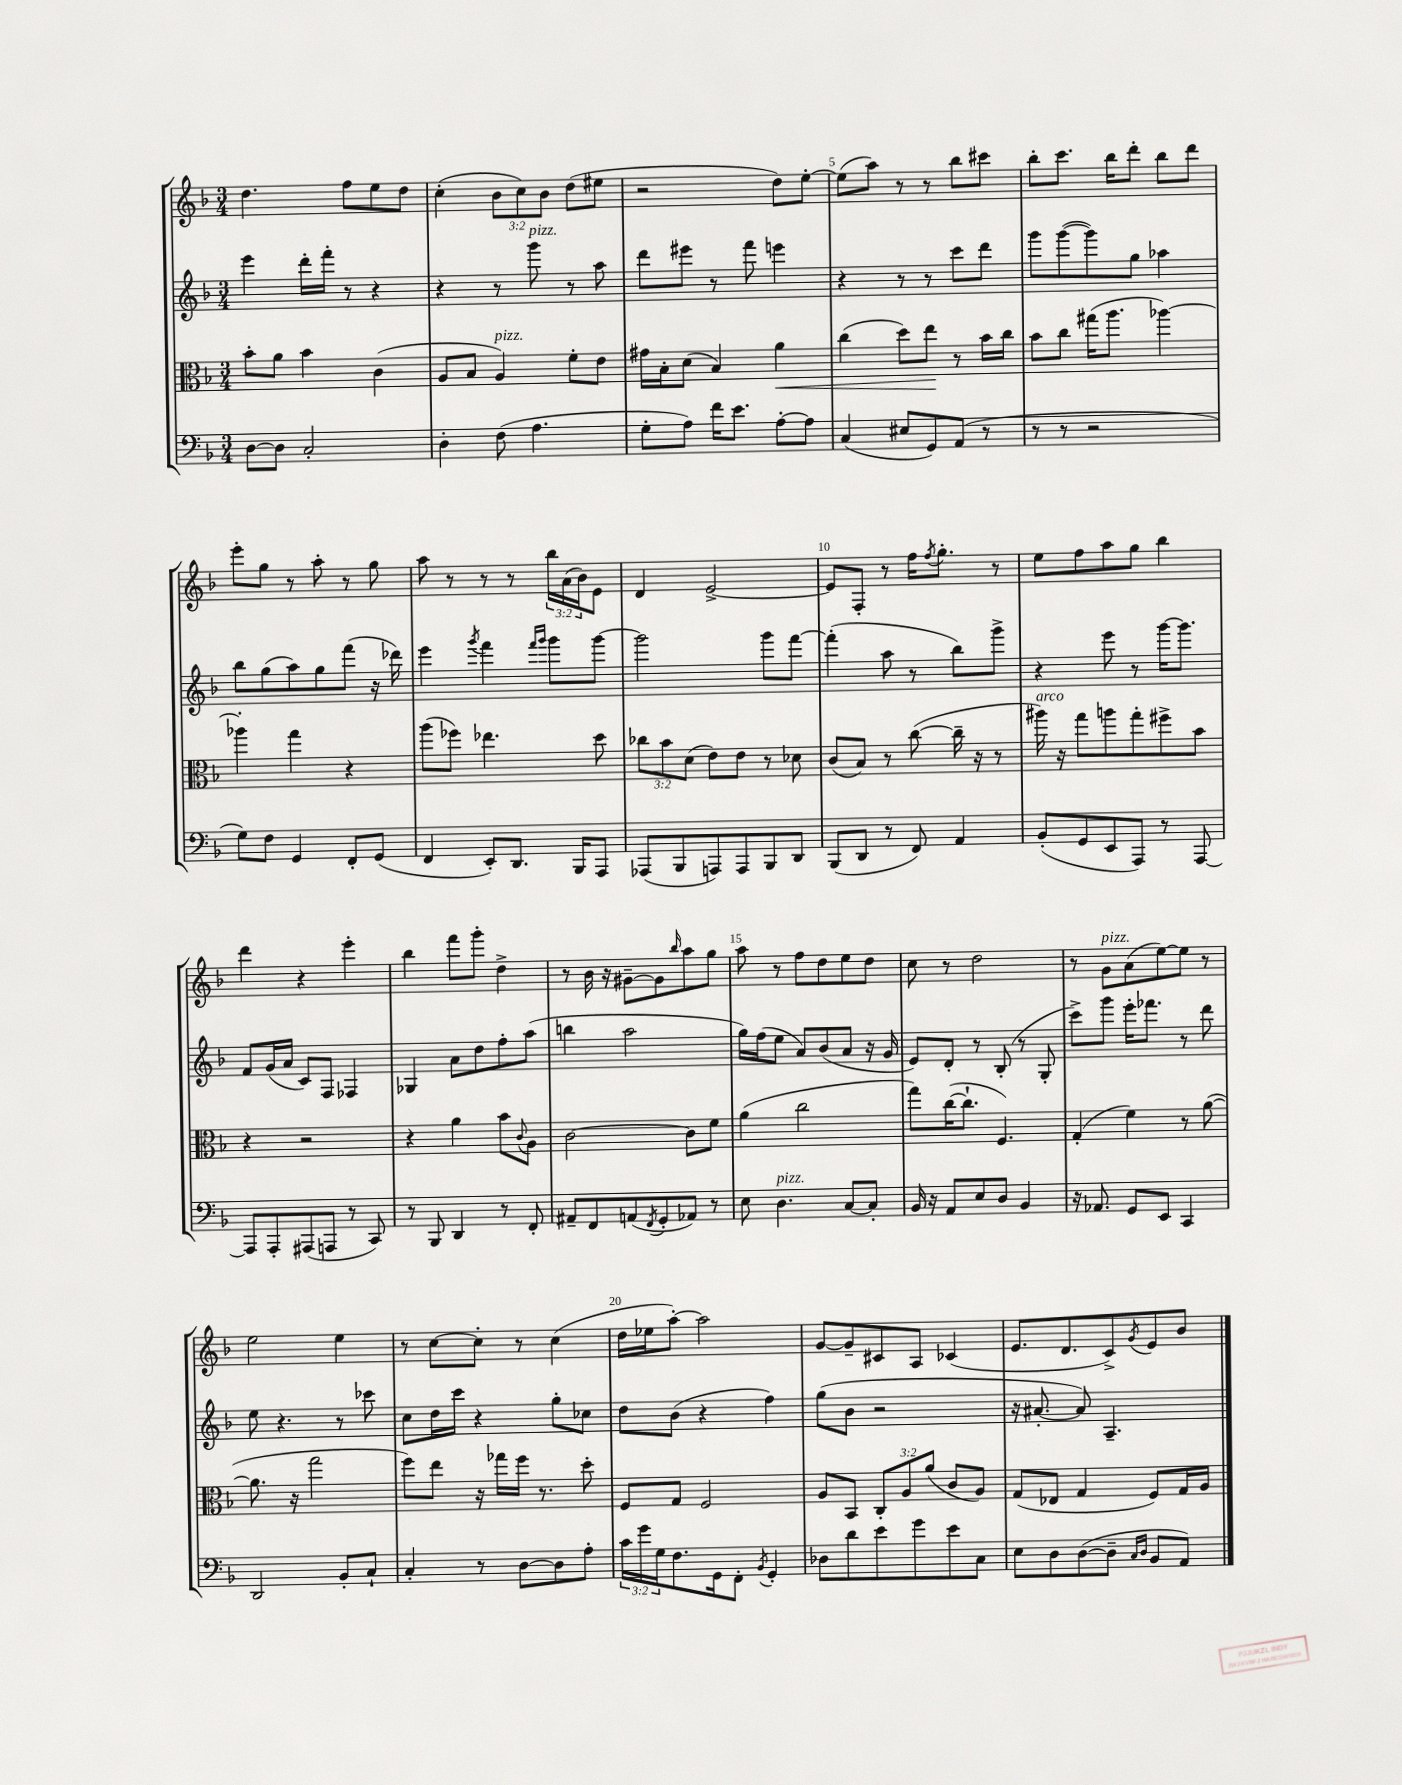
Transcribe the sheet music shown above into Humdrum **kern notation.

**kern	**kern	**dynam	**kern	**kern
*part4	*part3	*part3	*part2	*part1
*staff4	*staff3	*staff3	*staff2	*staff1
*clefF4	*clefC3	*	*clefG2	*clefG2
*k[b-]	*k[b-]	*	*k[b-]	*k[b-]
*M3/4	*M3/4	*	*M3/4	*M3/4
=2	=2	=2	=2	=2
[8D\L	8b-'\L	.	4eee\	4.dd\
8D\J]	8a\J	.	.	.
2C'/	4b-\	.	16ddd'\LL	.
.	.	.	16fff'\JJ	.
.	.	.	8r	8ff\L
.	(4c\	.	4r	8ee\
.	.	.	.	8dd\J
=3	=3	=3	=3	=3
4D'\	8A/L	.	4r	(4cc'\
.	8B-/J	.	.	.
!	!LO:TX:a:i:t=pizz.	!	!	!
(8F\	4A/)	.	8r	12b-\L
.	.	.	.	12cc\)
!	!	!	!LO:TX:a:i:t=pizz.	!
4.A\	.	.	8ggg\	.
.	.	.	.	12b-\J
.	8f'\L	.	8r	(8dd\L
.	8e\J	.	8aa\	8ee#X\J
=4	=4	=4	=4	=4
8G'\L	16g#X\LL	.	8ddd\L	2r
.	16B-'\J	.	.	.
8A\J)	(8d\J	.	8eee#X\J	.
16f\KL	4B-/)	.	8r	.
8.e\J	.	.	.	.
.	.	.	8fff\	.
!	!	!LO:HP:b	!	!
[8A'\L	4a\	<	4eeen\	8dd\L)
8A\J]	.	.	.	[8ee'\J
=5	=5	=5	=5	=5
(4C/	(4cc\	.	4r	(8ee\L]
.	.	.	.	8aa\J)
8E#X/L	8dd\L)	.	8r	8r
8GG/)	8ee\J	.	8r	8r
(8AA/J	8r	[	8ccc\L	8bb-\L
8r	16b-\LL	.	8ddd\J	8ccc#X\J
.	16cc\JJ	.	.	.
=6	=6	=6	=6	=6
8r	8b-\L	.	8ggg\L	8bb-'\L
8r	8cc\J	.	([8ggg\	8.ccc\J
2r	(16gg#X\KL	.	8ggg\])	.
.	8.aa\J	.	.	16bb-\KL
.	.	.	8gg\J	8ddd'\J
.	[4aa-X\)	.	4aa-X\	8bb-\L
.	.	.	.	8ddd\J
!!LO:LB:g=z
=7	=7	=7	=7	=7
8G\L)	4aa-X'\]	.	8bb-\L	8eee'\L
8F\J	.	.	(8gg\	8gg\J
4GG/	4gg\	.	8aa\)	8r
.	.	.	8gg\	8aa'\
8FF'/L	4r	.	(8fff\J	8r
(8GG/J	.	.	16r	8gg\
.	.	.	16ddd-X\)	.
=8	=8	=8	=8	=8
4FF/	(8aa\L	.	4eee\	8aa\
.	8ff-X\J)	.	.	8r
.	.	.	8qggg/	.
8EE'/L)	4.ee-X\	.	4fff\	8r
8.DD/J	.	.	.	8r
.	.	.	16qqfff/LL	.
.	.	.	16qqggg/JJ	.
.	.	.	8ggg\L	24bb-\LL
.	.	.	.	(24a\
16BBB-/KL	.	.	.	.
.	.	.	.	24b-\J)
8AAA/J	8dd\	.	[8ggg\J	8e\J
=9	=9	=9	=9	=9
(8AAA-X/L	12cc-X\L	.	2ggg\]	4d/
.	12b-\	.	.	.
8BBB-/	.	.	.	.
.	(12d\J	.	.	.
8AAAn/)	8e\L)	.	.	[2e^/
8AAA/	8e\J	.	.	.
8BBB-/	8r	.	8ggg\L	.
8DD/J	8d-X\	.	[8fff\J	.
=10	=10	=10	=10	=10
(8BBB-/L	(8c/L	.	(4fff'\]	8e/L]
8DD/J	8B-/J)	.	.	8F'/J
8r	8r	.	8aa\	8r
8FF/)	([8cc\	.	8r	16ff\KL
.	.	.	.	8qff/
.	.	.	.	8.gg'\J
4AA/	16cc~\]	.	8bb-\L)	.
.	16r	.	.	.
.	8r	.	8ggg^\J	8r
=11	=11	=11	=11	=11
!	!LO:TX:a:i:t=arco	!	!	!
(8BB-'/L	16aa#X\)	.	4r	8ee\L
.	16r	.	.	.
8GG/	8gg\L	.	.	8ff\
8EE/	8aan\	.	8eee\	8aa\
8AAA/J)	8gg'\	.	8r	8gg\J
8r	8ff#X^\	.	[16ggg\KL	4bb-\
.	.	.	8.ggg\J]	.
[8AAA/	8b-\J	.	.	.
!!LO:LB:g=z
=12	=12	=12	=12	=12
8AAA/L]	4r	.	8f/L	4ddd\
8AAA'/	.	.	(16g/L	.
.	.	.	16a/JJ	.
(8AAA#X/	2r	.	8c/L)	4r
8AAAn/J	.	.	8F/J	.
8r	.	.	4F-X/	4eee'\
8CC/)	.	.	.	.
=13	=13	=13	=13	=13
8r	4r	.	4G-X/	4bb-\
8BBB-/	.	.	.	.
4DD/	4a\	.	8a\L	8fff\L
.	.	.	8dd\	8ggg'\J
8r	8b-\L	.	8ff'\	4dd^\
.	8qqc/	.	.	.
8FF'/	8A\J	.	(8aa\J	.
=14	=14	=14	=14	=14
8AA#X~/L	[2c\	.	4bbn\	8r
8FF/	.	.	.	16b-\
.	.	.	.	16r
(8AAn/	.	.	2aa\	[8g#X~\L
8qFF/	.	.	.	.
8GG'/	.	.	.	8g#\]
.	.	.	.	16qqbb-/
8AA-X/J)	8c\L]	.	.	8aa\
8r	8f\J	.	.	8gg\J
=15	=15	=15	=15	=15
8E\	(4a\	.	16gg\LL)	8aa\
.	.	.	(16ff\J	.
!LO:TX:a:i:t=pizz.	!	!	!	!
4.D\	.	.	8ee\J	8r
.	2cc\	.	8a/L)	8ff\L
.	.	.	(8b-/	8dd\
[8C/L	.	.	8a/J	8ee\
8C'/J]	.	.	16r	8dd\J
.	.	.	16g/	.
=16	=16	=16	=16	=16
16BB-/	8gg\L)	.	8e/L)	8cc\
16r	.	.	.	.
8AA/L	([16cc\K	.	8d'/J	8r
.	8.cc`\J]	.	.	.
8E/	.	.	8r	2dd\
8D/J	4.F/)	.	(8B-'/	.
4BB-/	.	.	8r	.
.	.	.	8G'/	.
=17	=17	=17	=17	=17
16r	(4G'/	.	8ccc^\L)	8r
8.AA-X/	.	.	.	.
!	!	!	!	!LO:TX:a:i:t=pizz.
.	.	.	8ggg\J	8g\L
8GG/L	4f\)	.	16eee'\KL	(8a\
.	.	.	8.fff-X\J	.
8EE/J	.	.	.	[8ee\)
4CC/	8r	.	8r	8ee\J]
.	([8a\	.	8ddd\	8r
!!LO:LB:g=z
=18	=18	=18	=18	=18
2DD/	8.a\]	.	8ee\	2ee\
.	.	.	4.r	.
.	16r	.	.	.
.	2gg\	.	.	.
8BB-'/L	.	.	8r	4ee\
8C`/J	.	.	8ccc-X\	.
=19	=19	=19	=19	=19
4C'/	8ff\L)	.	8cc\L	8r
.	8ee\J	.	16dd\L	[8cc\L
.	.	.	16ccc\JJ	.
8r	16r	.	4r	8cc'\J]
.	16gg-X\LL	.	.	.
[8D\L	16ff\JJ	.	.	8r
.	8.r	.	.	.
8D\]	.	.	8gg'\L	(4cc\
8A'\J	8dd'\	.	8cc-X\J	.
=20	=20	=20	=20	=20
24c\LL	8F/L	.	8dd\L	16dd\LL
24g\	.	.	.	.
.	.	.	.	16ee-X\J
24G\J	.	.	.	.
8.F\	8G/J	.	(8b-\J	[8aa'\J)
.	2F/	.	4r	2aa\]
16GG\k	.	.	.	.
8FF'\J	.	.	.	.
8qBB-/	.	.	.	.
4GG'/	.	.	4ff\)	.
=21	=21	=21	=21	=21
8D-X\L	8A/L	.	(8gg\L	[8g/L
8d\	8BB-/J	.	8b-\J	8g~/]
8e\	12C'/L	.	2r	8c#X/
.	12A/	.	.	.
8g\	.	.	.	8A/J
.	(12a/J	.	.	.
8e\	8c/L	.	.	(4c-X/
8C\J	8A/J)	.	.	.
=22	=22	=22	=22	=22
8E\L	(8G/L	.	16r	8.e/L
.	.	.	[8.a#X'/	.
8D\	8E-X/J	.	.	.
.	.	.	.	8.d/
([8D\	4G/	.	8a#/])	.
8D~\J]	.	.	4.A~/	8c^/)
16qqC/LL	.	.	.	.
16qqD/JJ	.	.	.	8qg/
8BB-/L	8F/L)	.	.	8e/
8AA/J)	16G/L	.	.	8b-/J
.	16A/JJ	.	.	.
==	==	==	==	==
*-	*-	*-	*-	*-
